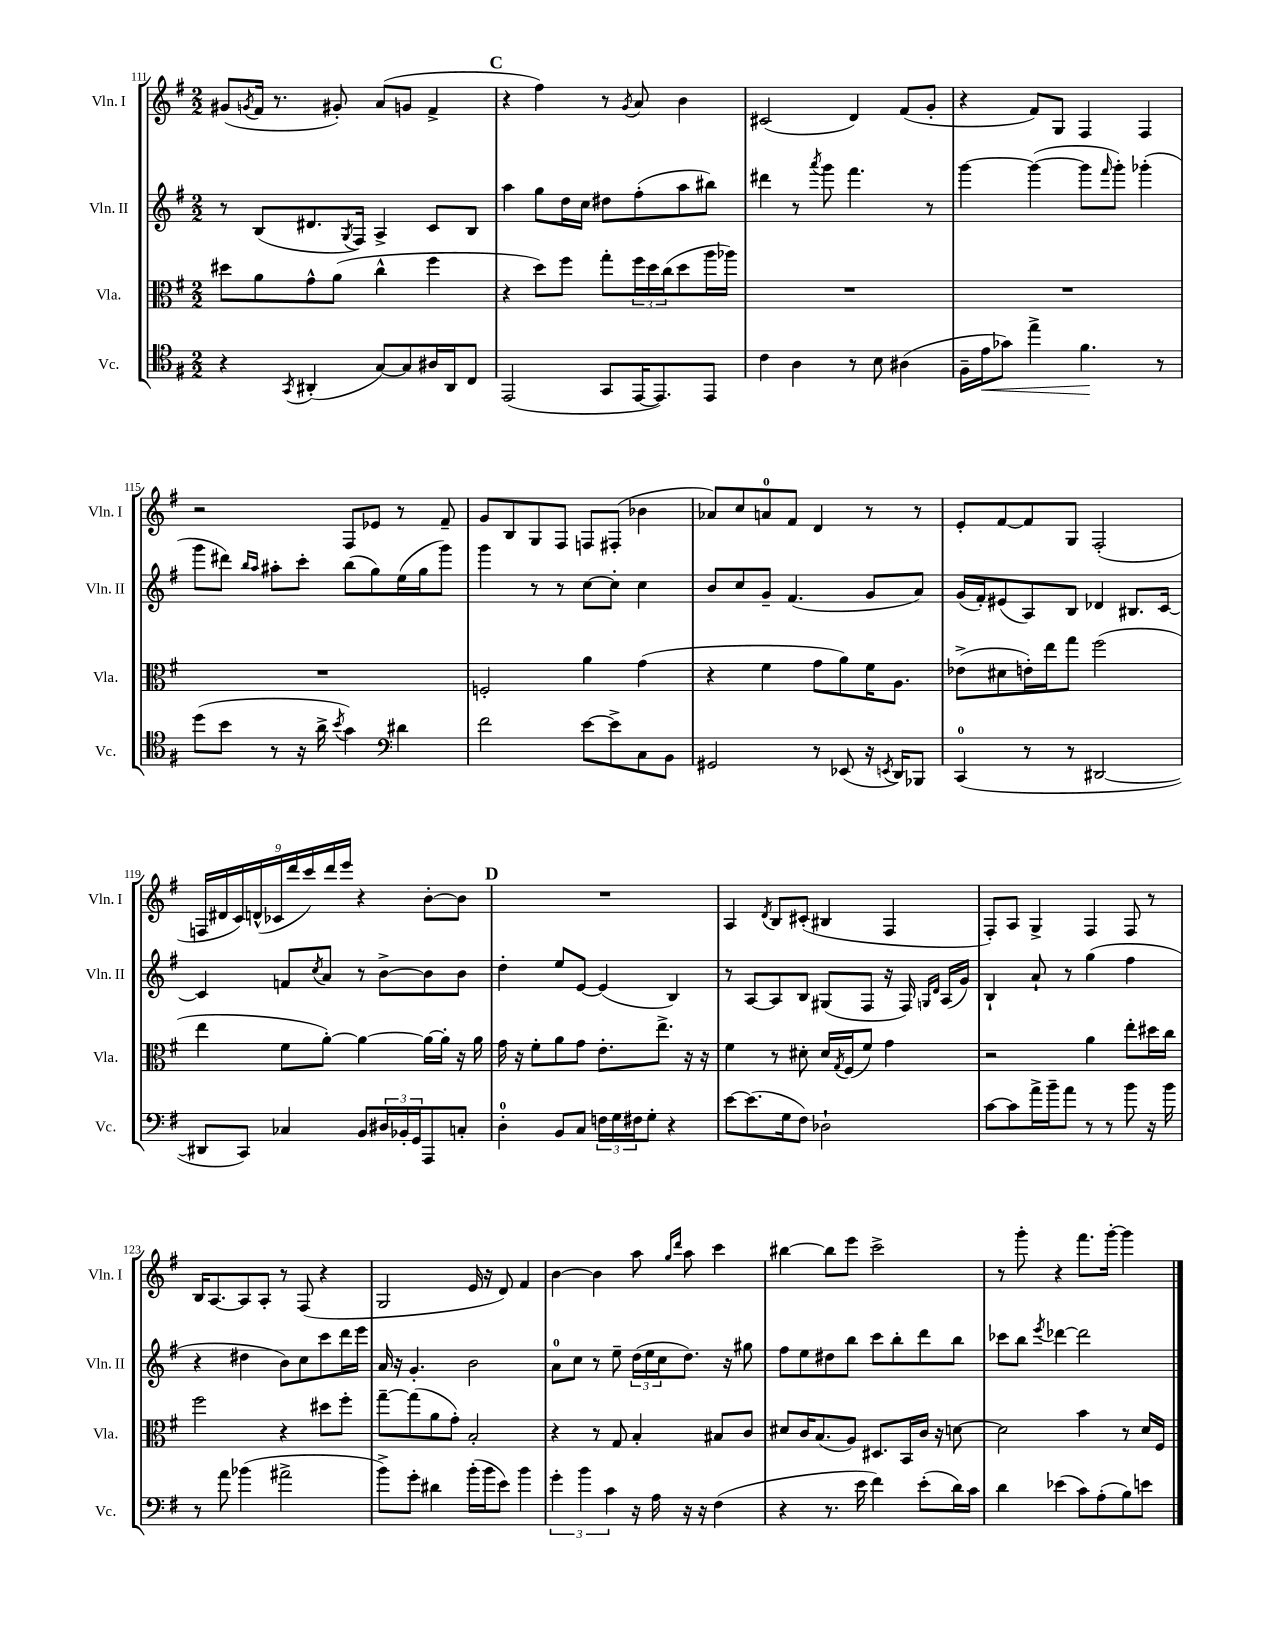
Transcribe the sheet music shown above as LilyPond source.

<<
\new StaffGroup <<
\new Staff = "s0" \with { instrumentName = "Vln. I" shortInstrumentName = "Vln. I" } {
    \clef treble \key g \major \numericTimeSignature \time 2/2
    gis'8( \acciaccatura { g'8 } fis'16 r8. gis'8-.) a'8( g'8 fis'4-> |
    \mark \markup { \bold "C" } r4 fis''4) r8 \acciaccatura { g'8 } a'8 b'4 |
    cis'2( d'4) fis'8( g'8-. |
    r4 fis'8) g8 fis4 fis4 |
    r2 fis8 ees'8 r8 fis'8-- |
    g'8 b8 g8 fis8 f8 fis8-.( bes'4 |
    aes'8) c''8 a'8-0 fis'8 d'4 r8 r8 |
    e'8-. fis'8~ fis'8 g8 fis2-.( |
    \tuplet 9/8 { f16 dis'16 c'16) d'16-^( ces'16 d'''16 c'''16) d'''16 e'''16 } r4 b'8~-. b'8 |
    \mark \markup { \bold "D" } R1 |
    a4 \acciaccatura { d'8 } b8 cis'8-.( bis4 fis4 |
    fis8-.) a8 g4-> fis4 fis8 r8 |
    b16 a8.~ a8 a8-. r8 fis8( r4 |
    g2 e'16 r16 d'8) fis'4 |
    b'4~ b'4 a''8 \grace { g''16 d'''16 } a''8 c'''4 |
    bis''4~ bis''8 e'''8 c'''2-> |
    r8 g'''8-. r4 fis'''8. g'''16~-. g'''4 \bar "|." |
}
\new Staff = "s1" \with { instrumentName = "Vln. II" shortInstrumentName = "Vln. II" } {
    \clef treble \key g \major \numericTimeSignature \time 2/2
    r8 b8( dis'8. \acciaccatura { g8 } fis16) a4-> c'8 b8 |
    \mark \markup { \bold "C" } a''4 g''8 d''16 c''16 dis''8 fis''8-.( a''8 bis''8) |
    dis'''4 r8 \acciaccatura { a'''8 } g'''8 fis'''4. r8 |
    g'''4~ g'''4~( g'''8 \grace { fis'''16 } g'''8-.) ges'''4-.( |
    g'''8 dis'''8) \grace { b''16 a''16 } ais''8-. c'''8-. b''8( g''8) e''16( g''16 g'''8) |
    g'''4 r8 r8 c''8~ c''8-. c''4 |
    b'8 c''8 g'8-- fis'4.( g'8 a'8) |
    g'16( fis'16-.) eis'8( a8) b8 des'4 bis8. c'16~ |
    c'4 f'8 \acciaccatura { c''8 } a'8 r8 b'8~-> b'8 b'8 |
    \mark \markup { \bold "D" } d''4-. e''8 e'8~ e'4( b4) |
    r8 a8~ a8 b8 gis8( fis8 r16 fis16) \grace { g16 d'16 } a16( g'16) |
    b4-! a'8-! r8 g''4( fis''4 |
    r4 dis''4 b'8) c''8 c'''8 d'''16 e'''16 |
    a'16 r16 g'4.-. b'2 |
    a'8-0 c''8 r8 e''8-- \tuplet 3/2 { d''16( e''16 c''16 } d''8.) r16 gis''8 |
    fis''8 e''8 dis''8 b''8 c'''8 b''8-. d'''8 b''8 |
    ces'''8 b''8 \acciaccatura { e'''8 } des'''4~ des'''2 \bar "|." |
}
\new Staff = "s2" \with { instrumentName = "Vla." shortInstrumentName = "Vla." } {
    \clef alto \key g \major \numericTimeSignature \time 2/2
    dis''8 a'8 g'8-^ a'8( c''4-^ fis''4 |
    \mark \markup { \bold "C" } r4 d''8) fis''8 g''8-. \tuplet 3/2 { fis''16 d''16 c''16( } d''8 a''16 aes''16) |
    R1 |
    R1 |
    R1 |
    f2-. a'4 g'4( |
    r4 fis'4 g'8 a'8) fis'16 a8. |
    ees'8->( dis'8 e'16-.) e''16 g''8 fis''2( |
    e''4 fis'8 a'8~-.) a'4~ a'16~ a'16-. r16 a'16 |
    \mark \markup { \bold "D" } g'16 r16 fis'8-. a'8 g'8 e'8.-. e''8.-> r16 r16 |
    fis'4 r8 dis'8-. dis'16 \acciaccatura { g8 } fis16( fis'8) g'4 |
    r2 a'4 e''8-. dis''16 c''16 |
    fis''2 r4 dis''8 fis''8-. |
    g''8~-- g''8( a'8 g'8-.) b2-. |
    r4 r8 g8 b4-. bis8 c'8 |
    dis'8 c'16 b8.( a8) dis8. b,16 c'16 r16 d'8~ |
    d'2 b'4 r8 d'16 fis16 \bar "|." |
}
\new Staff = "s3" \with { instrumentName = "Vc." shortInstrumentName = "Vc." } {
    \clef tenor \key g \major \numericTimeSignature \time 2/2
    r4 \acciaccatura { g,8 } ais,4-.( g8~) g8 ais16 ais,16 c8 |
    \mark \markup { \bold "C" } e,2( g,8 e,16~ e,8.) e,8 |
    c'4 a4 r8 b8 ais4( |
    fis16-- e'16\< ges'8) e''4-> fis'4.\! r8 |
    d''8( b'8 r8 r16 a'16-> \acciaccatura { b'8 } g'4) \clef bass dis'4 |
    fis'2 e'8~ e'8-> c8 b,8 |
    gis,2 r8 ees,8( r16 \acciaccatura { e,8 } d,16) bes,,8 |
    c,4-0( r8 r8 dis,2~ |
    dis,8 c,8) ces4 b,8 \tuplet 3/2 { dis16 bes,16-. g,16 } a,,8 c8-. |
    \mark \markup { \bold "D" } d4-0-. b,8 c8 \tuplet 3/2 { f16 g16 fis16 } g8-. r4 |
    e'8~ e'8.( g16 fis8) des2-! |
    c'8~ c'8 a'16-> b'16-- a'8 r8 r8 b'8 r16 b'16 |
    r8 a'8 bes'4( ais'2-> |
    b'8->) g'8-. dis'4 b'16-.( b'16 e'8) b'4 |
    \tuplet 3/2 { g'4-. b'4 c'4 } r16 a16 r16 r16 fis4( |
    r4 r8. e'16 fis'4) e'8-.( d'16) c'16 |
    d'4 ees'4( c'8) a8-.( b8) e'8 \bar "|." |
}
>>
>>
\layout { \context { \Score currentBarNumber = #111 } }
